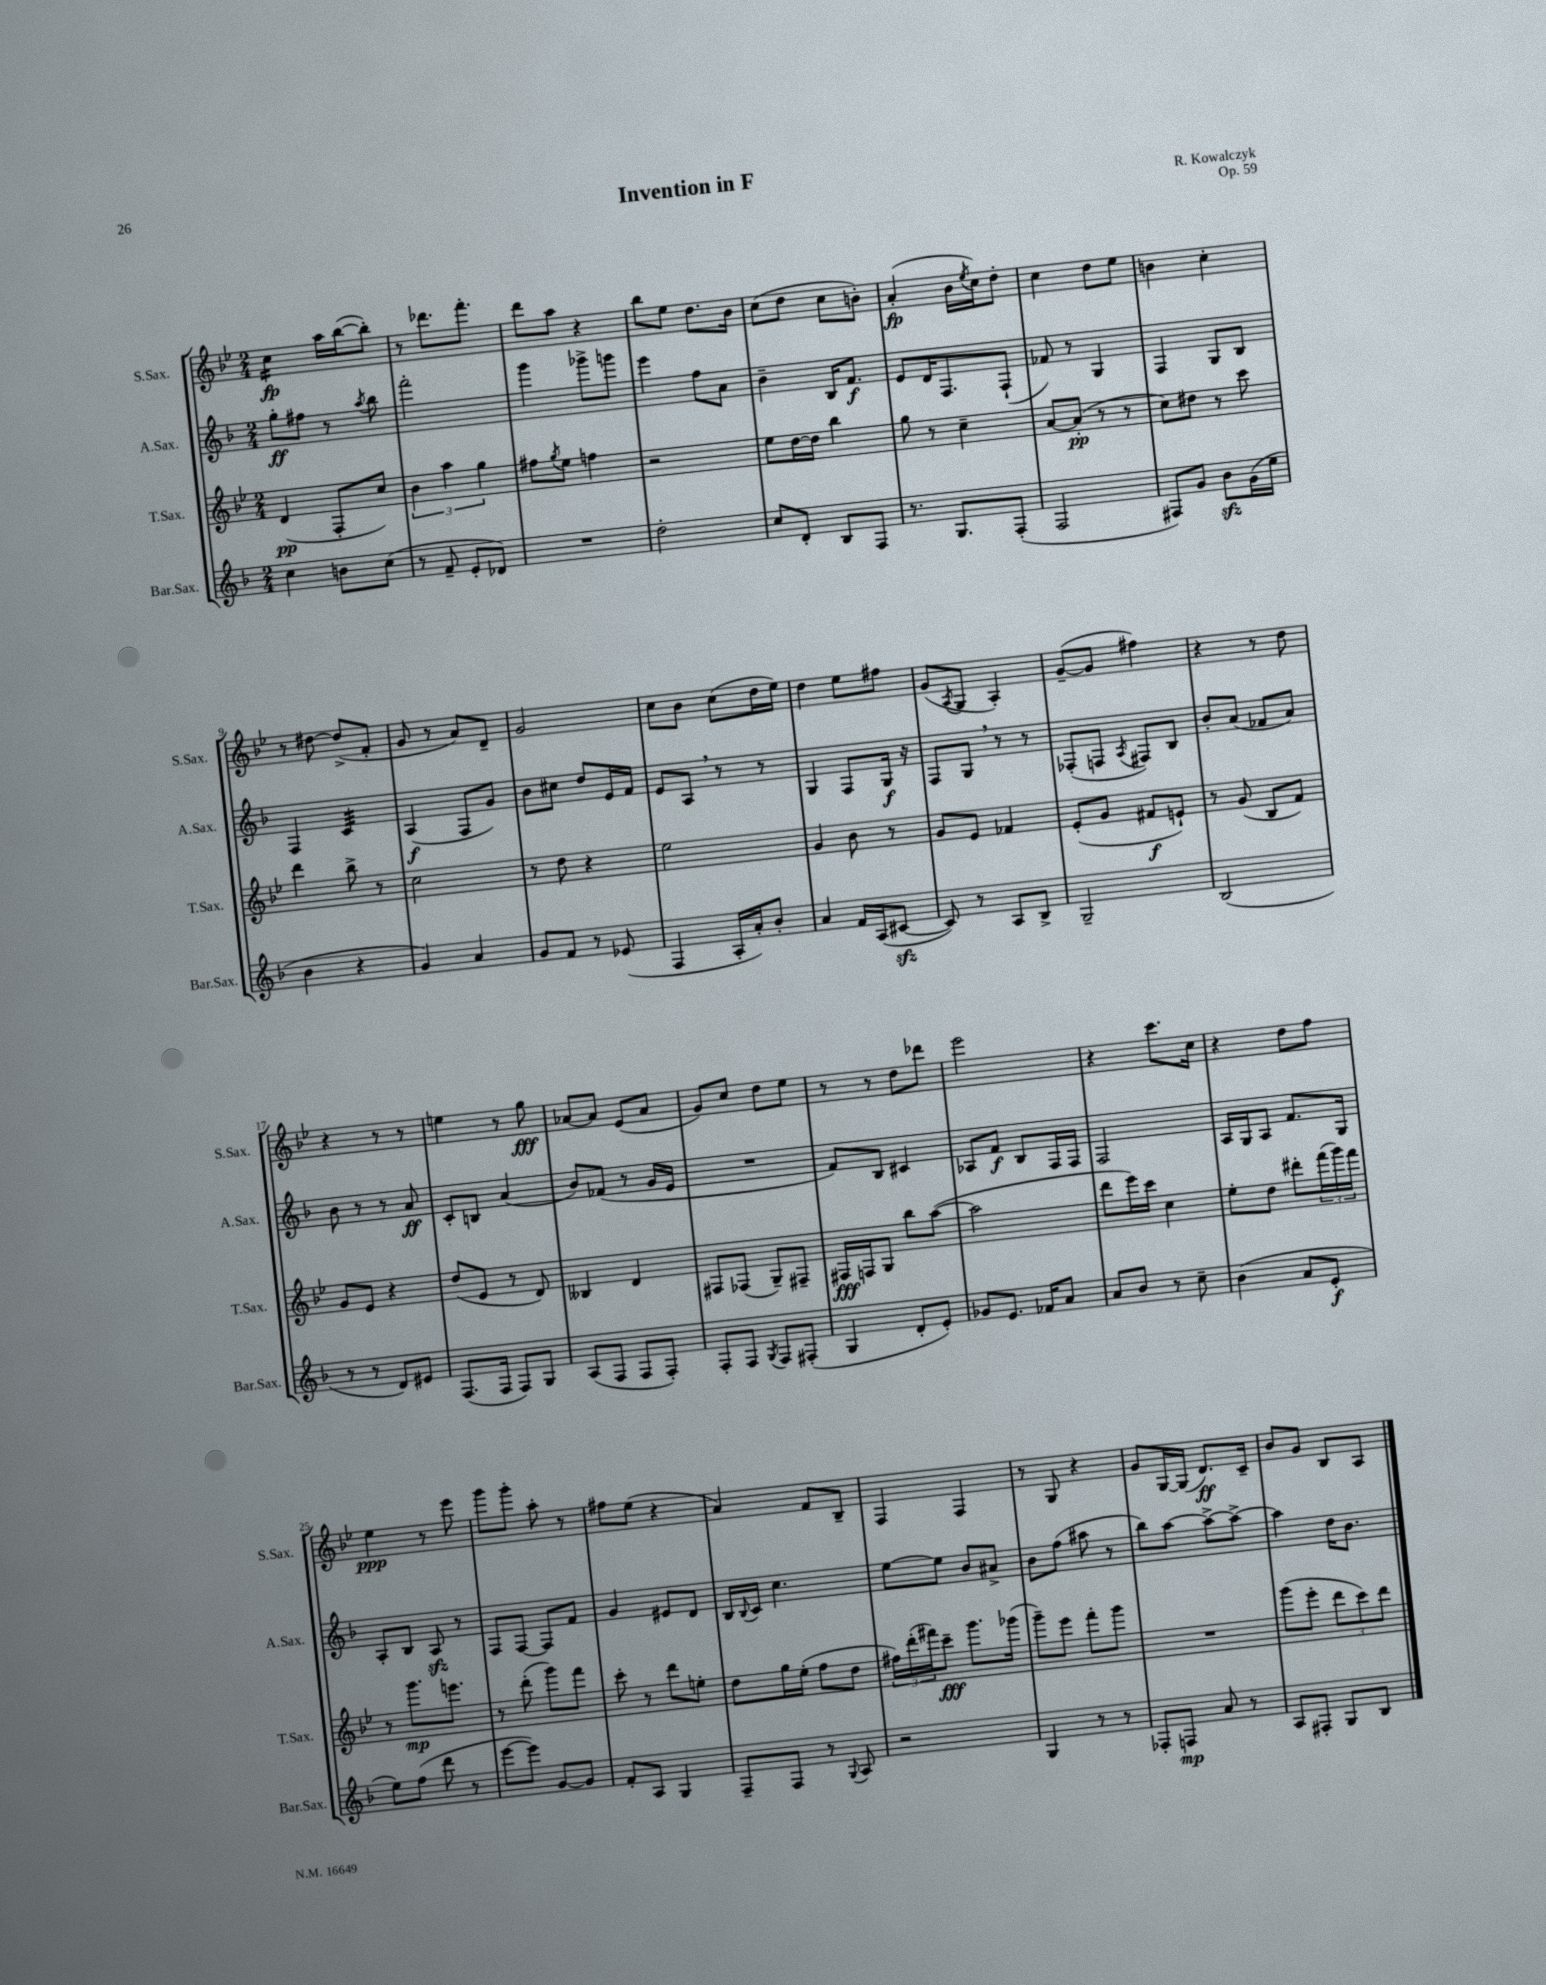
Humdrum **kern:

**kern	**kern	**kern	**kern
*staff4	*staff3	*staff2	*staff1
*clefG2	*clefG2	*clefG2	*clefG2
*k[b-]	*k[b-e-]	*k[b-]	*k[b-e-]
*M2/4	*M2/4	*M2/4	*M2/4
4cc	(4d	8gg'	4cc
.	.	8ff#	.
8b	8F'	8r	16aa
.	.	.	([16bb-
.	.	8qaa	.
(8cc	8cc)	8bb-	8bb-'])
=	=	=	=
8r	6b-	2fff'	8r
8f~	.	.	8.ddd-
.	6aa	.	.
8e'	.	.	.
.	.	.	8.fff'
.	6gg	.	.
8d-)	.	.	.
=	=	=	=
2r	8ff#	4ggg	8ddd
.	8qgg	.	.
.	8ee-	.	8aa
.	4ff	8ggg-^	4r
.	.	8ggg	.
=	=	=	=
2dd'	2r	4eee	8bb-
.	.	.	8ee-
.	.	8ff	8.dd
.	.	8a	.
.	.	.	16b-
=	=	=	=
8cc	8ee-	4b-~	(8cc
8d'	[16dd	.	8dd
.	16dd]	.	.
8B-	4bb-	16B-	8cc
.	.	8.f	.
8F	.	.	8b')
=	=	=	=
8.r	8gg	8e	(4a'
.	8r	16d	.
8.G	.	8.F	.
.	4cc~	.	16b-
.	.	.	8qee-
.	.	.	16cc)
(8F'	.	(8F`	8dd'
=	=	=	=
2F	[8a	8f-)	4cc
.	(8a']	8r	.
.	8r	4G	8dd
.	8r	.	8ee-
=	=	=	=
8F#)	8cc)	4F	4b
8g	8dd#	.	.
8b-	8r	8G	4cc'
(16g	8ccc	8B-	.
16ee	.	.	.
=	=	=	=
4b-	4ddd	4F	8r
.	.	.	[8dd#
4r	8bb-^	4c	(8dd#^]
.	8r	.	8f'
=	=	=	=
4g)	2cc	(4A	8g
.	.	.	8r
4a	.	8F	8a)
.	.	8g)	8d~
=	=	=	=
8g	8r	8b-	2g
8f	8dd	8cc#	.
8r	4r	8dd	.
(8e-	.	16e	.
.	.	16f	.
=	=	=	=
4F	2ee-	8e	8cc
.	.	8A	8b-
16A'	.	8r	(8cc
16a')	.	.	.
8b-'	.	8r	16dd
.	.	.	16ee-)
=	=	=	=
4a	4g	4G	4dd
16f	8b-	8F	8ee-
(16A	.	.	.
[8c#	8r	16G	8ff#
.	.	16r	.
=	=	=	=
8c#])	8g	8F	(8g
.	.	.	8qA
8r	8e-	8G	8G
8A	4f-	8r	4A')
8B-^	.	8r	.
=	=	=	=
2G~	(8e-'	(8F-'	([8g~
.	8g	8F	8g]
.	.	8qA	.
.	8f#	8F#)	4ff#)
.	8e`)	8B-	.
=	=	=	=
(2B-	8r	8b-'	4r
.	(8g	(8a	.
.	8B-	8f-	8r
.	8f)	8a)	8dd
=	=	=	=
8r	8g	8b-	4r
8r	8e-	8r	.
8d)	4r	8r	8r
8e#	.	8a	8r
=	=	=	=
(8.F	(8dd	8c'	4ee
.	8e-	8B	.
16F	.	.	.
8F)	8r	(4a	8r
8G	8d)	.	8gg
=	=	=	=
(8A	4B--	8b-)	[8a-
8F	.	(8f-	8a-]
8F	4d	8r	(8e-
8F')	.	16g	8a-
.	.	16e	.
=	=	=	=
8F'	8F#	2r	8g)
8F	(8F-	.	8cc
8qG	.	.	.
8F	8G~)	.	8dd
(8F#'	8F#~	.	8ee-
=	=	=	=
4G	16F#	8f)	8r
.	16F	.	.
.	8G	8B-	8r
8d'	8bb-	4c#	8dd
8e')	([8aa	.	8ddd-
=	=	=	=
8g-	2aa]	8A-	2eee-
8.e	.	8f	.
.	.	8B-	.
16f-	.	.	.
8a	.	16F	.
.	.	16F	.
=	=	=	=
8a	8ddd	2F	4r
8b-	16eee-)	.	.
.	16ccc	.	.
8r	4cc	.	8.ccc
8cc~	.	.	.
.	.	.	16cc
=	=	=	=
(4b-	8ee-'	16A	4r
.	.	16G	.
.	8dd	8A	.
8a	8ddd#'	8.f	8dd
8e'	(24fff	.	8ff
.	24ggg)	.	.
.	.	16G	.
.	24fff	.	.
=	=	=	=
8ee)	8r	8A'	4ee-
(8ff	8.ggg	8B-	.
8ddd	.	8A	8r
.	8.eee	.	.
8r	.	8r	8eee-
=	=	=	=
[8eee	8r	8F	8ggg
8eee])	(8ddd'	[8F	8ggg'
[8g	8ggg)	8F]	8aa'
8g]	8fff	8f	8r
=	=	=	=
8f'	8ccc'	4g	8ff#
8A	8r	.	(8ee-
4G	8ddd	8e#	4r
.	8ee'	8d	.
=	=	=	=
8F~	8dd	16B-	4a)
.	.	8qqB-	.
.	.	16c	.
8F	16gg	4.cc	.
.	(16ee-'	.	.
8r	8ff	.	8f
8qqG	.	.	.
8A	8dd	.	8B-~
=	=	=	=
2r	24ff#)	[8ee	4F
.	(24ddd'	.	.
.	24fff#)	.	.
.	8ccc~	8ee]	.
.	8.ggg	8b-	4F
.	.	8a#^	.
.	(16ggg-	.	.
=	=	=	=
4G	8ggg~)	8b-	8r
.	8eee-	(8ff	8G
8r	8fff'	8aa#	4r
8r	8ggg	8r	.
=	=	=	=
8F-'	2r	8bb-)	8g
8F	.	[8aa	[16G
.	.	.	(16G]
8a	.	8aa^_	8.d)
8r	.	8aa^_	.
.	.	.	16c~
=	=	=	=
8A	(8ggg	4aa]	8b-
8F#'	8eee-'	.	8g
8G	12ddd	16dd	8B-
.	.	8.b-	.
.	12ccc)	.	.
8B-	.	.	8A
.	12ddd	.	.
==	==	==	==
*-	*-	*-	*-
